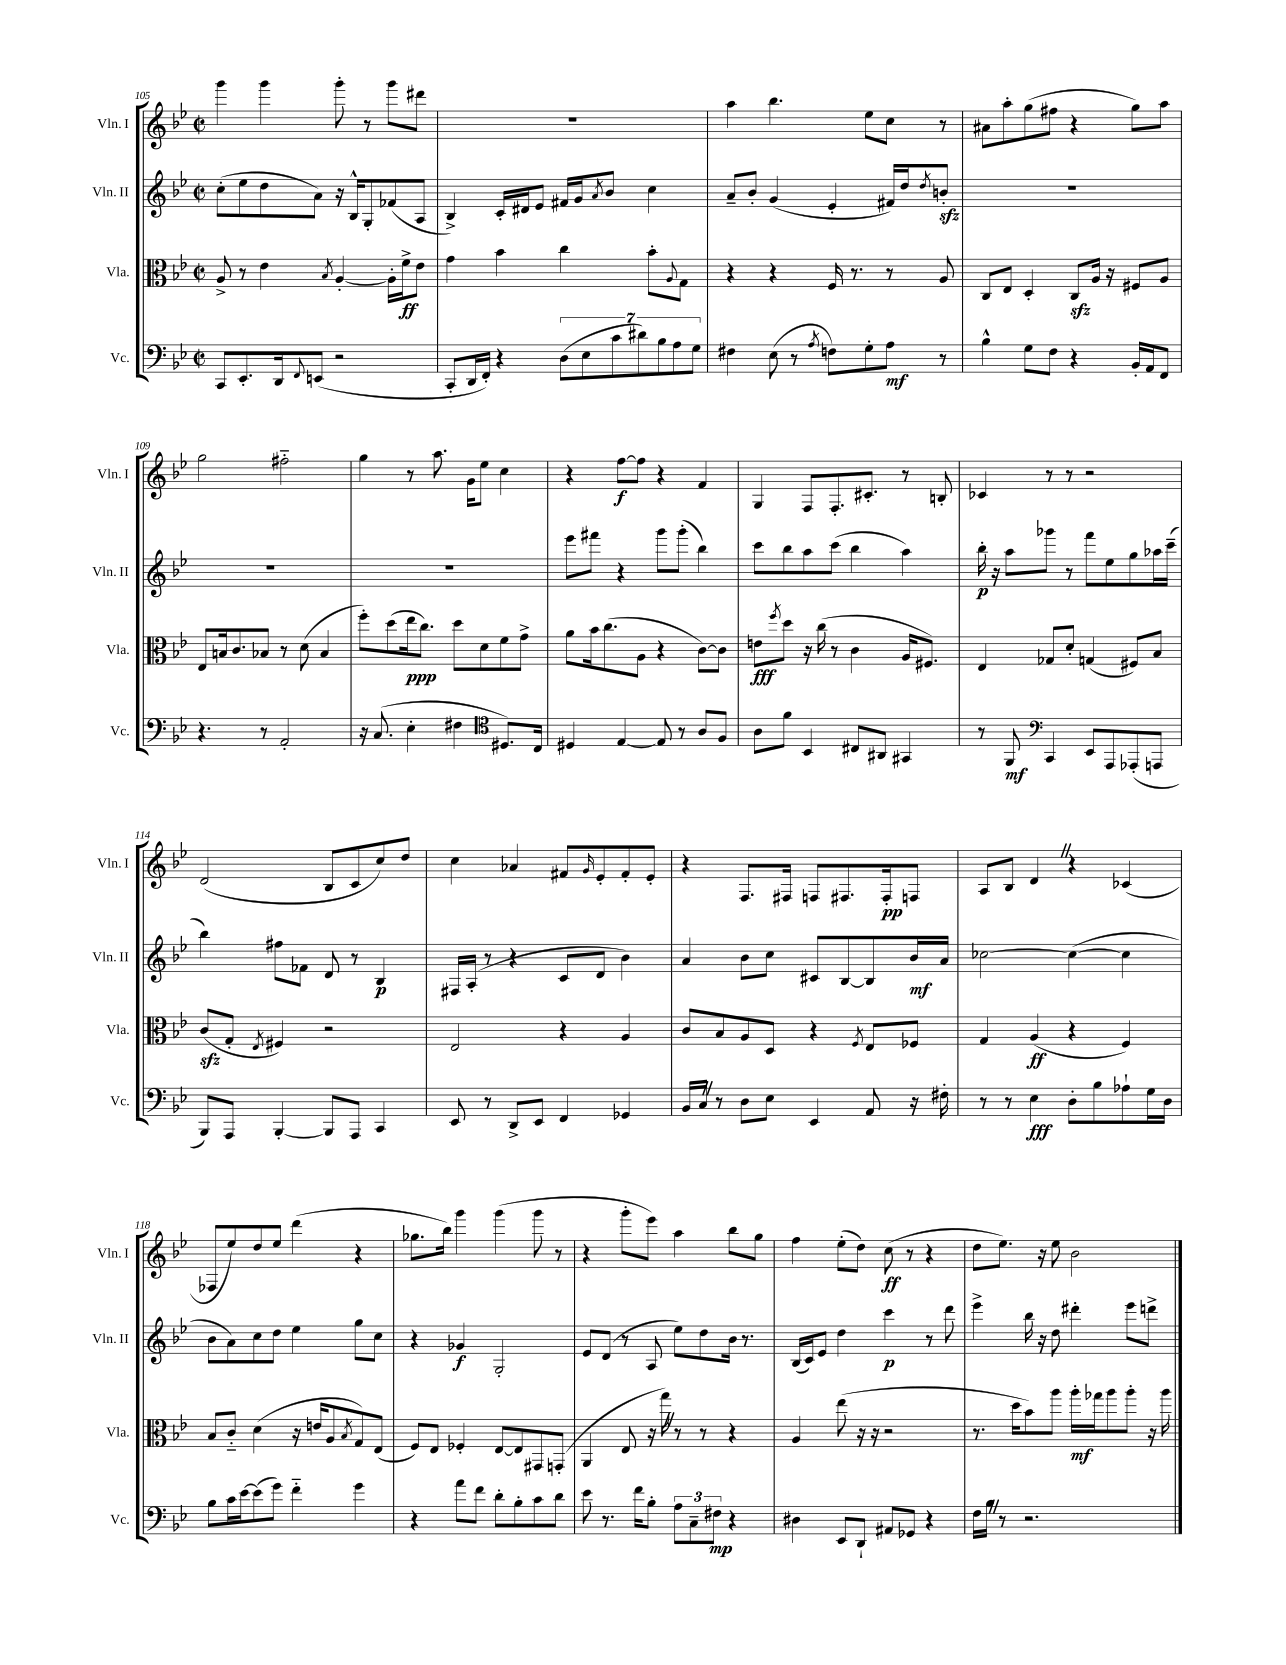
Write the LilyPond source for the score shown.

<<
\new StaffGroup <<
\new Staff = "s0" \with { instrumentName = "Vln. I" shortInstrumentName = "Vln. I" } {
    \clef treble \key bes \major \defaultTimeSignature \time 2/2
    g'''4 g'''4 g'''8-. r8 g'''8 dis'''8 |
    R1 |
    a''4 bes''4. ees''8 c''8 r8 |
    ais'8 a''8-. g''8( fis''8 r4 g''8) a''8 |
    g''2 fis''2-_ |
    g''4 r8 a''8. g'16 ees''8 c''4 |
    r4 f''8~\f f''8 r4 f'4 |
    g4 f8 f8.-. cis'8.-. r8 b8-. |
    ces'4 r8 r8 r2 |
    d'2( bes8 c'8 c''8) d''8 |
    c''4 aes'4 fis'8 \grace { g'16 } ees'8-. fis'8-. ees'8-. |
    r4 f8. fis16 f8 fis8. fis16-.\pp f8 |
    a8 bes8 d'4 \once \override BreathingSign.text = \markup { \musicglyph "scripts.caesura.straight" } \breathe r4 ces'4( |
    fes8 ees''8) d''8 ees''8 d'''4( r4 |
    ges''8. bes''16) g'''4 g'''4( g'''8 r8 |
    r4 g'''8-. ees'''8) a''4 bes''8 g''8 |
    f''4 ees''8-.( d''8) c''8\ff( r8 r4 |
    d''8 ees''8.) r16 ees''8 bes'2 \bar "|." |
}
\new Staff = "s1" \with { instrumentName = "Vln. II" shortInstrumentName = "Vln. II" } {
    \clef treble \key bes \major \defaultTimeSignature \time 2/2
    c''8-.( ees''8 d''8 a'8) r16 bes16-^ g8-. fes'8( a8 |
    bes4->) c'16-. dis'16 ees'8 fis'16 g'16 \acciaccatura { a'8 } bes'8 c''4 |
    a'8-- bes'8-. g'4( ees'4-. fis'16) d''16 \acciaccatura { d''8 } b'8-.\sfz |
    R1 |
    R1 |
    R1 |
    ees'''8 fis'''8 r4 g'''8 g'''8-.( bes''4) |
    c'''8 bes''8 a''8 c'''8( bes''4 a''4) |
    bes''16-.\p r16 a''8 ges'''8 r8 f'''8 ees''8 g''8 aes''16 c'''16--( |
    bes''4) fis''8 fes'8 d'8 r8 bes4\p |
    fis16 a16-.( r8 r4 c'8 d'8 bes'4) |
    a'4 bes'8 c''8 cis'8 bes8~ bes8 bes'16\mf a'16 |
    ces''2~ ces''4~( ces''4 |
    bes'8 a'8) c''8 d''8 ees''4 g''8 c''8 |
    r4 ges'4\f g2-. |
    ees'8 d'8( r8 a8 ees''8) d''8 bes'16 r8. |
    bes16( c'16) ees'8 d''4 c'''4\p r8 d'''8 |
    ees'''4-> bes''16 r16 d''8 dis'''4-. ees'''8 d'''8-> \bar "|." |
}
\new Staff = "s2" \with { instrumentName = "Vla." shortInstrumentName = "Vla." } {
    \clef alto \key bes \major \defaultTimeSignature \time 2/2
    a8-> r8 ees'4 \acciaccatura { bes8 } a4~-. a16-. f'16->\ff ees'8 |
    g'4 bes'4 c''4 bes'8-. \appoggiatura { a8 } g8 |
    r4 r4 f16 r8. r8 a8 |
    c8 ees8 d4-. c8\sfz a16 r16 fis8 a8 |
    ees8 b16 c'8. bes8 r8 d'8( bes4 |
    f''8-.) d''8( ees''16\ppp c''8.) d''8 d'8 f'8 g'8-> |
    a'8 bes'16 c''8.( a8 r4 c'8~) c'8 |
    e'8\fff \acciaccatura { f''8 } d''8 r16 c''16( r8 c'4 a16 fis8.) |
    ees4 ges8 d'8-. g4( fis8) bes8 |
    c'8\sfz( g8-. \acciaccatura { ees8 } fis4) r2 |
    ees2 r4 a4 |
    c'8 bes8 a8 d8 r4 \acciaccatura { f8 } ees8 fes8 |
    g4 a4\ff( r4 f4) |
    bes8 c'8-_ d'4( r16 e'16 a8 \acciaccatura { bes8 } g8) ees8( |
    f8) ees8 fes4-. ees8~ ees8 gis,8 g,8-.( |
    a,4 ees8 r16 g''16) \once \override BreathingSign.text = \markup { \musicglyph "scripts.caesura.straight" } \breathe r8 r8 r4 |
    a4 ees''8( r16 r16 r2 |
    r8. d''16 bes'8) a''8 a''16-.\mf ges''16 a''8 a''8-. r16 a''16 \bar "|." |
}
\new Staff = "s3" \with { instrumentName = "Vc." shortInstrumentName = "Vc." } {
    \clef bass \key bes \major \defaultTimeSignature \time 2/2
    c,8 ees,8.-. d,16 \appoggiatura { f,8 } e,8( r2 |
    c,8-. d,16 f,16-.) r4 \tuplet 7/4 { d8( ees8 c'8 dis'8) bes8 a8 g8 } |
    fis4 ees8( r8 \acciaccatura { a8 } f8) g8-. a8\mf r8 |
    bes4-^ g8 f8 r4 bes,16-. a,16 f,8 |
    r4. r8 a,2-. |
    r16 c8.( ees4-. fis4 \clef tenor dis8.) c16 |
    dis4 ees4~ ees8 r8 a8 f8 |
    a8 f'8 bes,4 cis8 ais,8 gis,4 |
    r8 f,8\mf \clef bass c,4 ees,8 a,,8 aes,,8-.( a,,8 |
    bes,,8) a,,8 bes,,4~-. bes,,8 a,,8 c,4 |
    ees,8 r8 d,8-> ees,8 f,4 ges,4 |
    bes,16 c16 \once \override BreathingSign.text = \markup { \musicglyph "scripts.caesura.straight" } \breathe r8 d8 ees8 ees,4 a,8 r16 fis16-. |
    r8 r8 ees4\fff d8-. bes8 aes8-! g16 d16 |
    bes8 c'16 ees'16~ ees'8( g'8) f'4-_ g'4 |
    r4 a'8 f'8 d'8-. bes8-. c'8 d'8 |
    ees'8 r8. f'16 bes8-. \tuplet 3/2 { a8 c8-- fis8\mp } r4 |
    dis4 ees,8 d,8-! ais,8 ges,8 r4 |
    f16 bes16 \once \override BreathingSign.text = \markup { \musicglyph "scripts.caesura.straight" } \breathe r8 r2. \bar "|." |
}
>>
>>
\layout { \context { \Score currentBarNumber = #105 } }
